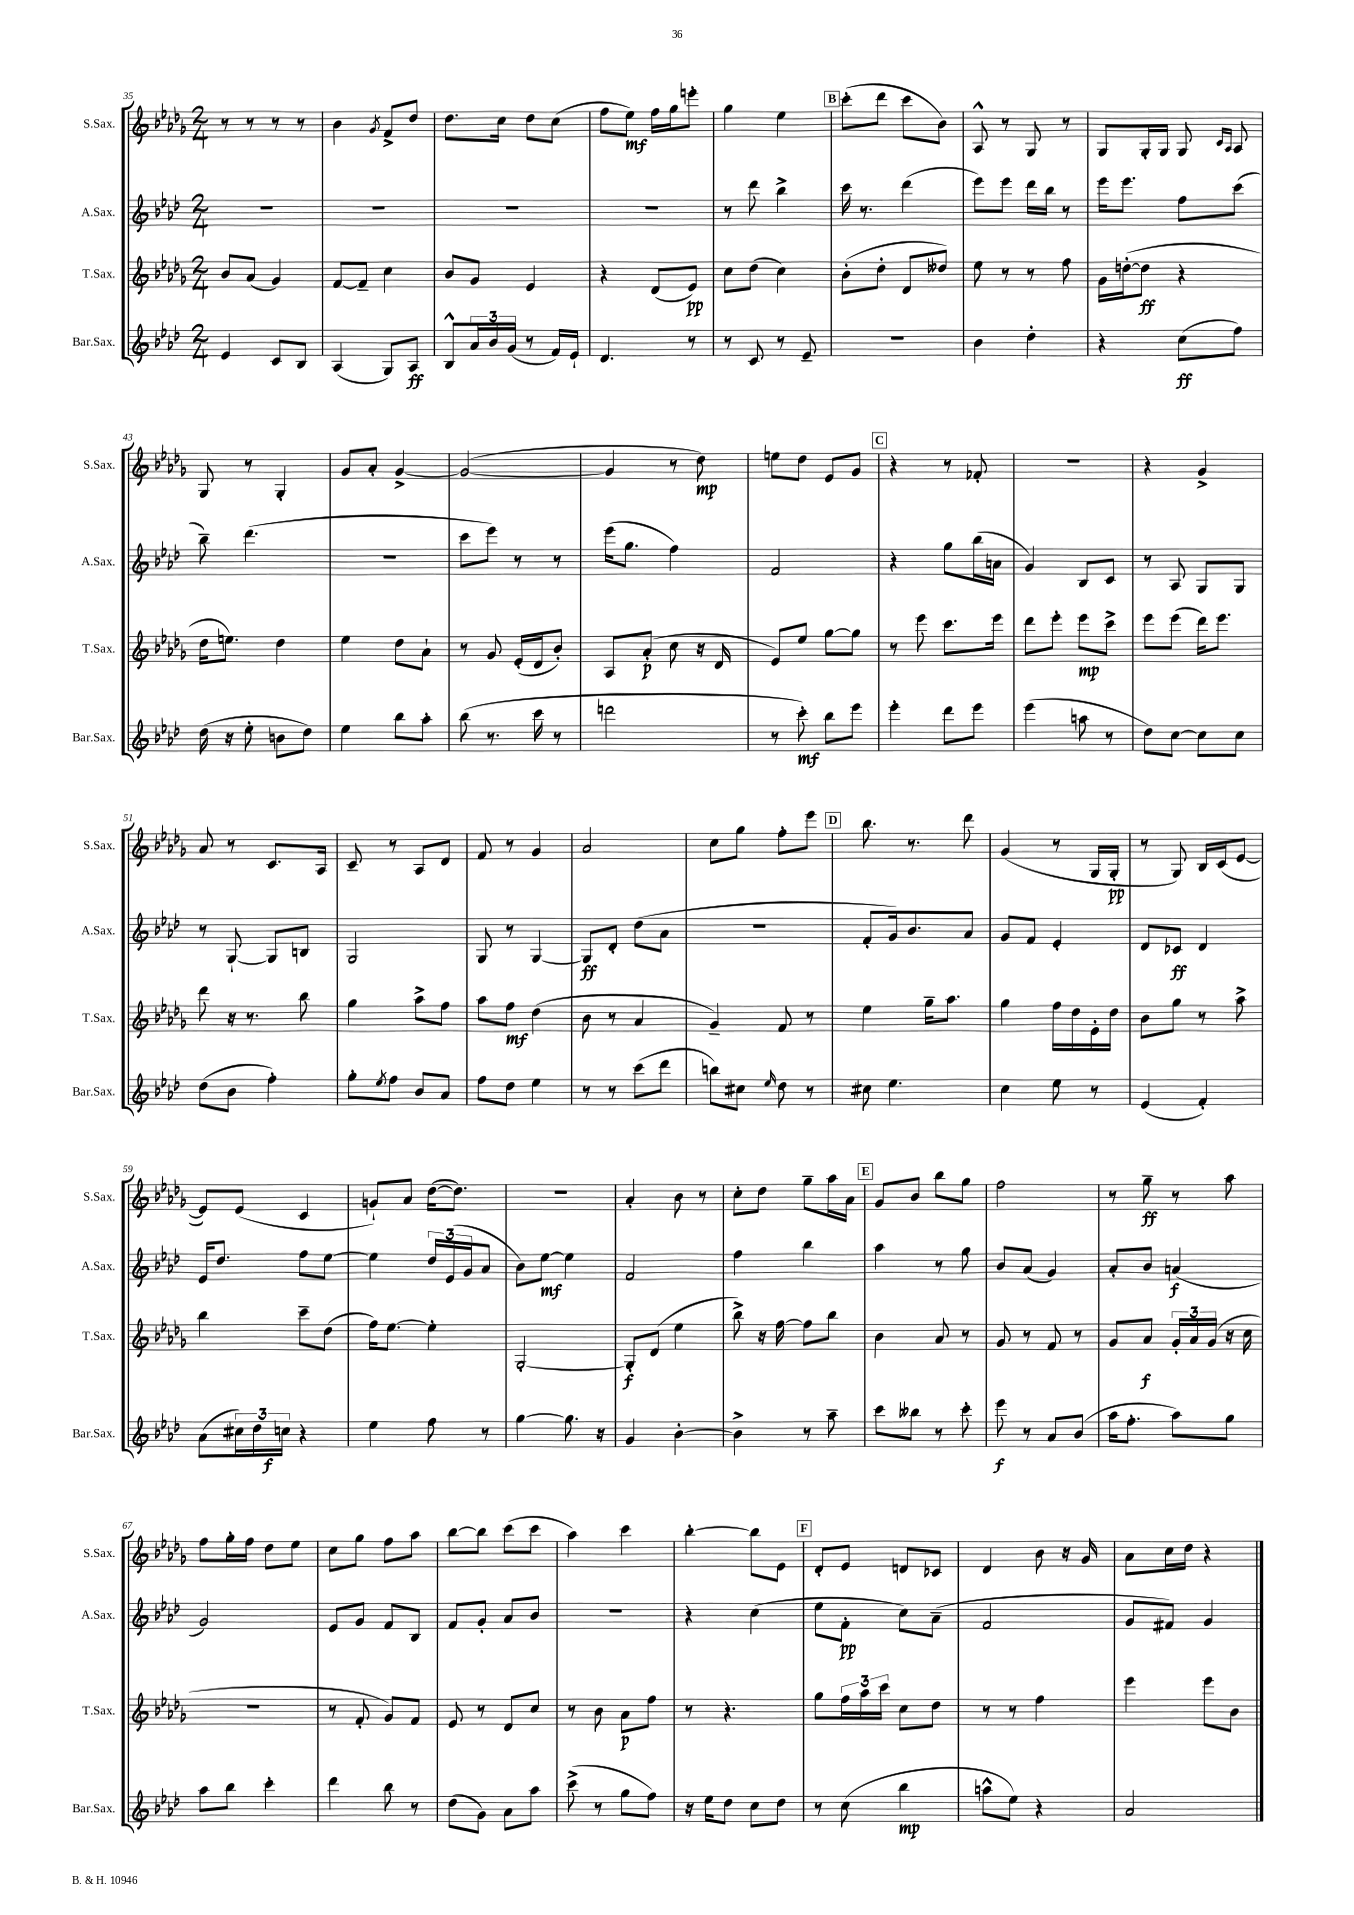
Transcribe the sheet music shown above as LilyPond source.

<<
\new StaffGroup <<
\new Staff = "s0" \with { instrumentName = "S.Sax." shortInstrumentName = "S.Sax." } {
    \clef treble \key des \major \numericTimeSignature \time 2/4
    r8 r8 r8 r8 |
    bes'4 \acciaccatura { ges'8 } f'8-> des''8 |
    des''8. c''16 des''8 c''8( |
    f''8 ees''8\mf) f''16 ges''16 e'''8-. |
    ges''4 ees''4 |
    \mark \markup { \box "B" } c'''8-.( des'''8 c'''8 bes'8) |
    aes8-^ r8 ges8 r8 |
    ges8 ges16-. ges16 ges8 \grace { c'16 aes16 } aes8 |
    ges8 r8 ges4-. |
    ges'8 aes'8-. ges'4~-> |
    ges'2~( |
    ges'4 r8 des''8\mp) |
    e''8 des''8 ees'8 ges'8 |
    \mark \markup { \box "C" } r4 r8 fes'8-. |
    R2 |
    r4 ges'4-> |
    aes'8 r8 c'8. aes16 |
    c'8-- r8 aes8 des'8 |
    f'8 r8 ges'4 |
    aes'2 |
    c''8 ges''8 f''8-. ees'''8 |
    \mark \markup { \box "D" } bes''8. r8. des'''8 |
    ges'4( r8 ges16 ges16-.\pp |
    r8 ges8) bes16 c'16( ees'8~ |
    ees'8) ees'8( c'4 |
    g'8-!) aes'8 des''16~( des''8.) |
    R2 |
    aes'4-. bes'8 r8 |
    c''8-. des''8 ges''8-- aes''16 aes'16 |
    \mark \markup { \box "E" } ges'8 bes'8 bes''8 ges''8 |
    f''2 |
    r8 ges''8--\ff r8 aes''8 |
    f''8 ges''16-. f''16 des''8 ees''8 |
    c''8 ges''8 f''8 aes''8 |
    bes''8~ bes''8 c'''8( c'''8 |
    aes''4) c'''4 |
    bes''4~-. bes''8 ees'8 |
    \mark \markup { \box "F" } des'8-. ees'8 d'8 ces'8 |
    des'4 bes'8 r16 ges'16 |
    aes'8 c''16 des''16 r4 \bar "|." |
}
\new Staff = "s1" \with { instrumentName = "A.Sax." shortInstrumentName = "A.Sax." } {
    \clef treble \key aes \major \numericTimeSignature \time 2/4
    R2 |
    R2 |
    R2 |
    R2 |
    r8 des'''8 bes''4-> |
    \mark \markup { \box "B" } c'''16 r8. des'''4( |
    ees'''8) ees'''8 des'''16 bes''16 r8 |
    ees'''16 ees'''8. f''8 c'''8( |
    bes''8--) des'''4.( |
    R2 |
    c'''8 ees'''8) r8 r8 |
    ees'''16( g''8. f''4) |
    f'2 |
    \mark \markup { \box "C" } r4 g''8 bes''16( a'16 |
    g'4) bes8 c'8 |
    r8 aes8 g8 g8 |
    r8 g8~-! g8 b8 |
    g2 |
    g8 r8 g4~ |
    g8\ff des'8-. des''8( aes'8 |
    r2 |
    \mark \markup { \box "D" } f'8-. g'16) bes'8. aes'8 |
    g'8 f'8 ees'4-. |
    des'8 ces'8\ff des'4 |
    ees'16 des''8. f''8 ees''8~ |
    ees''4 \tuplet 3/2 { des''16 ees'16( g'16 } aes'8 |
    bes'8) ees''8~\mf ees''4 |
    f'2 |
    f''4 bes''4 |
    \mark \markup { \box "E" } aes''4 r8 g''8 |
    bes'8 aes'8( g'4) |
    aes'8-. bes'8 a'4\f( |
    g'2) |
    ees'8 g'8 f'8 bes8 |
    f'8 g'8-. aes'8 bes'8 |
    R2 |
    r4 c''4( |
    \mark \markup { \box "F" } ees''8 f'8-.\pp c''8) aes'8--( |
    f'2 |
    g'8 fis'8) g'4 \bar "|." |
}
\new Staff = "s2" \with { instrumentName = "T.Sax." shortInstrumentName = "T.Sax." } {
    \clef treble \key des \major \numericTimeSignature \time 2/4
    bes'8 aes'8( ges'4) |
    f'8~ f'8-- c''4 |
    bes'8 ges'8 ees'4 |
    r4 des'8( ees'8\pp) |
    c''8 des''8( c''4) |
    \mark \markup { \box "B" } bes'8-.( des''8-. des'8 deses''8) |
    ees''8 r8 r8 f''8 |
    ges'16 d''16~-.( d''8\ff r4 |
    des''16 e''8.) des''4 |
    ees''4 des''8 aes'8-! |
    r8 ges'8 ees'16-.( des'16 bes'8-.) |
    aes8 aes'8-.\p( c''8 r16 des'16 |
    ees'8) ees''8 ges''8~ ges''8 |
    \mark \markup { \box "C" } r8 ees'''8 c'''8. ees'''16 |
    des'''8 ees'''8-. ees'''8\mp c'''8-> |
    ees'''8 ees'''8( des'''16) ees'''8. |
    des'''8 r16 r8. bes''8 |
    ges''4 aes''8-> f''8 |
    aes''8 f''8\mf des''4( |
    bes'8 r8 aes'4 |
    ges'4--) f'8 r8 |
    \mark \markup { \box "D" } ees''4 ges''16-- aes''8. |
    ges''4 f''16 des''16 ees'16-. des''16 |
    bes'8 ges''8 r8 aes''8-> |
    bes''4 c'''8-- des''8( |
    f''16) ees''8.~ ees''4-. |
    ges2~-. |
    ges8-.\f des'8( ees''4 |
    bes''8->) r16 f''16~ f''8 bes''8 |
    \mark \markup { \box "E" } bes'4 aes'8 r8 |
    ges'8 r8 f'8 r8 |
    ges'8 aes'8\f \tuplet 3/2 { ges'16-. aes'16 ges'16( } r16 c''16 |
    R2 |
    r8 f'8-. ges'8) f'8 |
    ees'8 r8 des'8 c''8 |
    r8 bes'8 aes'8\p f''8 |
    r8 r4. |
    \mark \markup { \box "F" } ges''8 \tuplet 3/2 { f''16 aes''16 c'''16 } c''8 des''8 |
    r8 r8 f''4 |
    ees'''4 ees'''8 bes'8 \bar "|." |
}
\new Staff = "s3" \with { instrumentName = "Bar.Sax." shortInstrumentName = "Bar.Sax." } {
    \clef treble \key aes \major \numericTimeSignature \time 2/4
    ees'4 c'8 bes8 |
    aes4( g8) aes8\ff |
    bes8-^ \tuplet 3/2 { aes'16 bes'16 g'16( } r8 f'16) ees'16-! |
    des'4. r8 |
    r8 c'8 r8 ees'8-- |
    \mark \markup { \box "B" } R2 |
    bes'4 des''4-. |
    r4 c''8\ff( f''8) |
    des''16( r16 ees''8-. b'8 des''8) |
    ees''4 bes''8 aes''8-. |
    bes''8( r8. c'''16 r8 |
    d'''2 |
    r8 c'''8-.\mf) bes''8 ees'''8 |
    \mark \markup { \box "C" } ees'''4-. des'''8 ees'''8 |
    ees'''4( a''8 r8 |
    des''8) c''8~ c''8 c''8 |
    des''8( bes'8 f''4-.) |
    g''8-. \acciaccatura { ees''8 } f''8 bes'8 aes'8 |
    f''8 des''8 ees''4 |
    r8 r8 c'''8( des'''8 |
    b''8) cis''8 \grace { ees''16 } des''8 r8 |
    \mark \markup { \box "D" } cis''8 ees''4. |
    c''4 ees''8 r8 |
    ees'4( f'4-.) |
    aes'8( \tuplet 3/2 { cis''16) des''16 c''16\f } r4 |
    ees''4 f''8 r8 |
    g''4~ g''8. r16 |
    g'4 bes'4~-. |
    bes'4-> r8 aes''8-- |
    \mark \markup { \box "E" } c'''8 beses''8 r8 c'''8-. |
    ees'''8\f r8 aes'8 bes'8( |
    aes''16 f''8.-. aes''8) g''8 |
    aes''8 bes''8 c'''4-. |
    des'''4 bes''8 r8 |
    des''8( g'8) aes'8 aes''8 |
    c'''8->( r8 g''8 f''8) |
    r16 ees''16 des''8 c''8 des''8 |
    \mark \markup { \box "F" } r8 c''8( bes''4\mp |
    a''8-^ ees''8) r4 |
    aes'2 \bar "|." |
}
>>
>>
\layout { \context { \Score currentBarNumber = #35 } }
